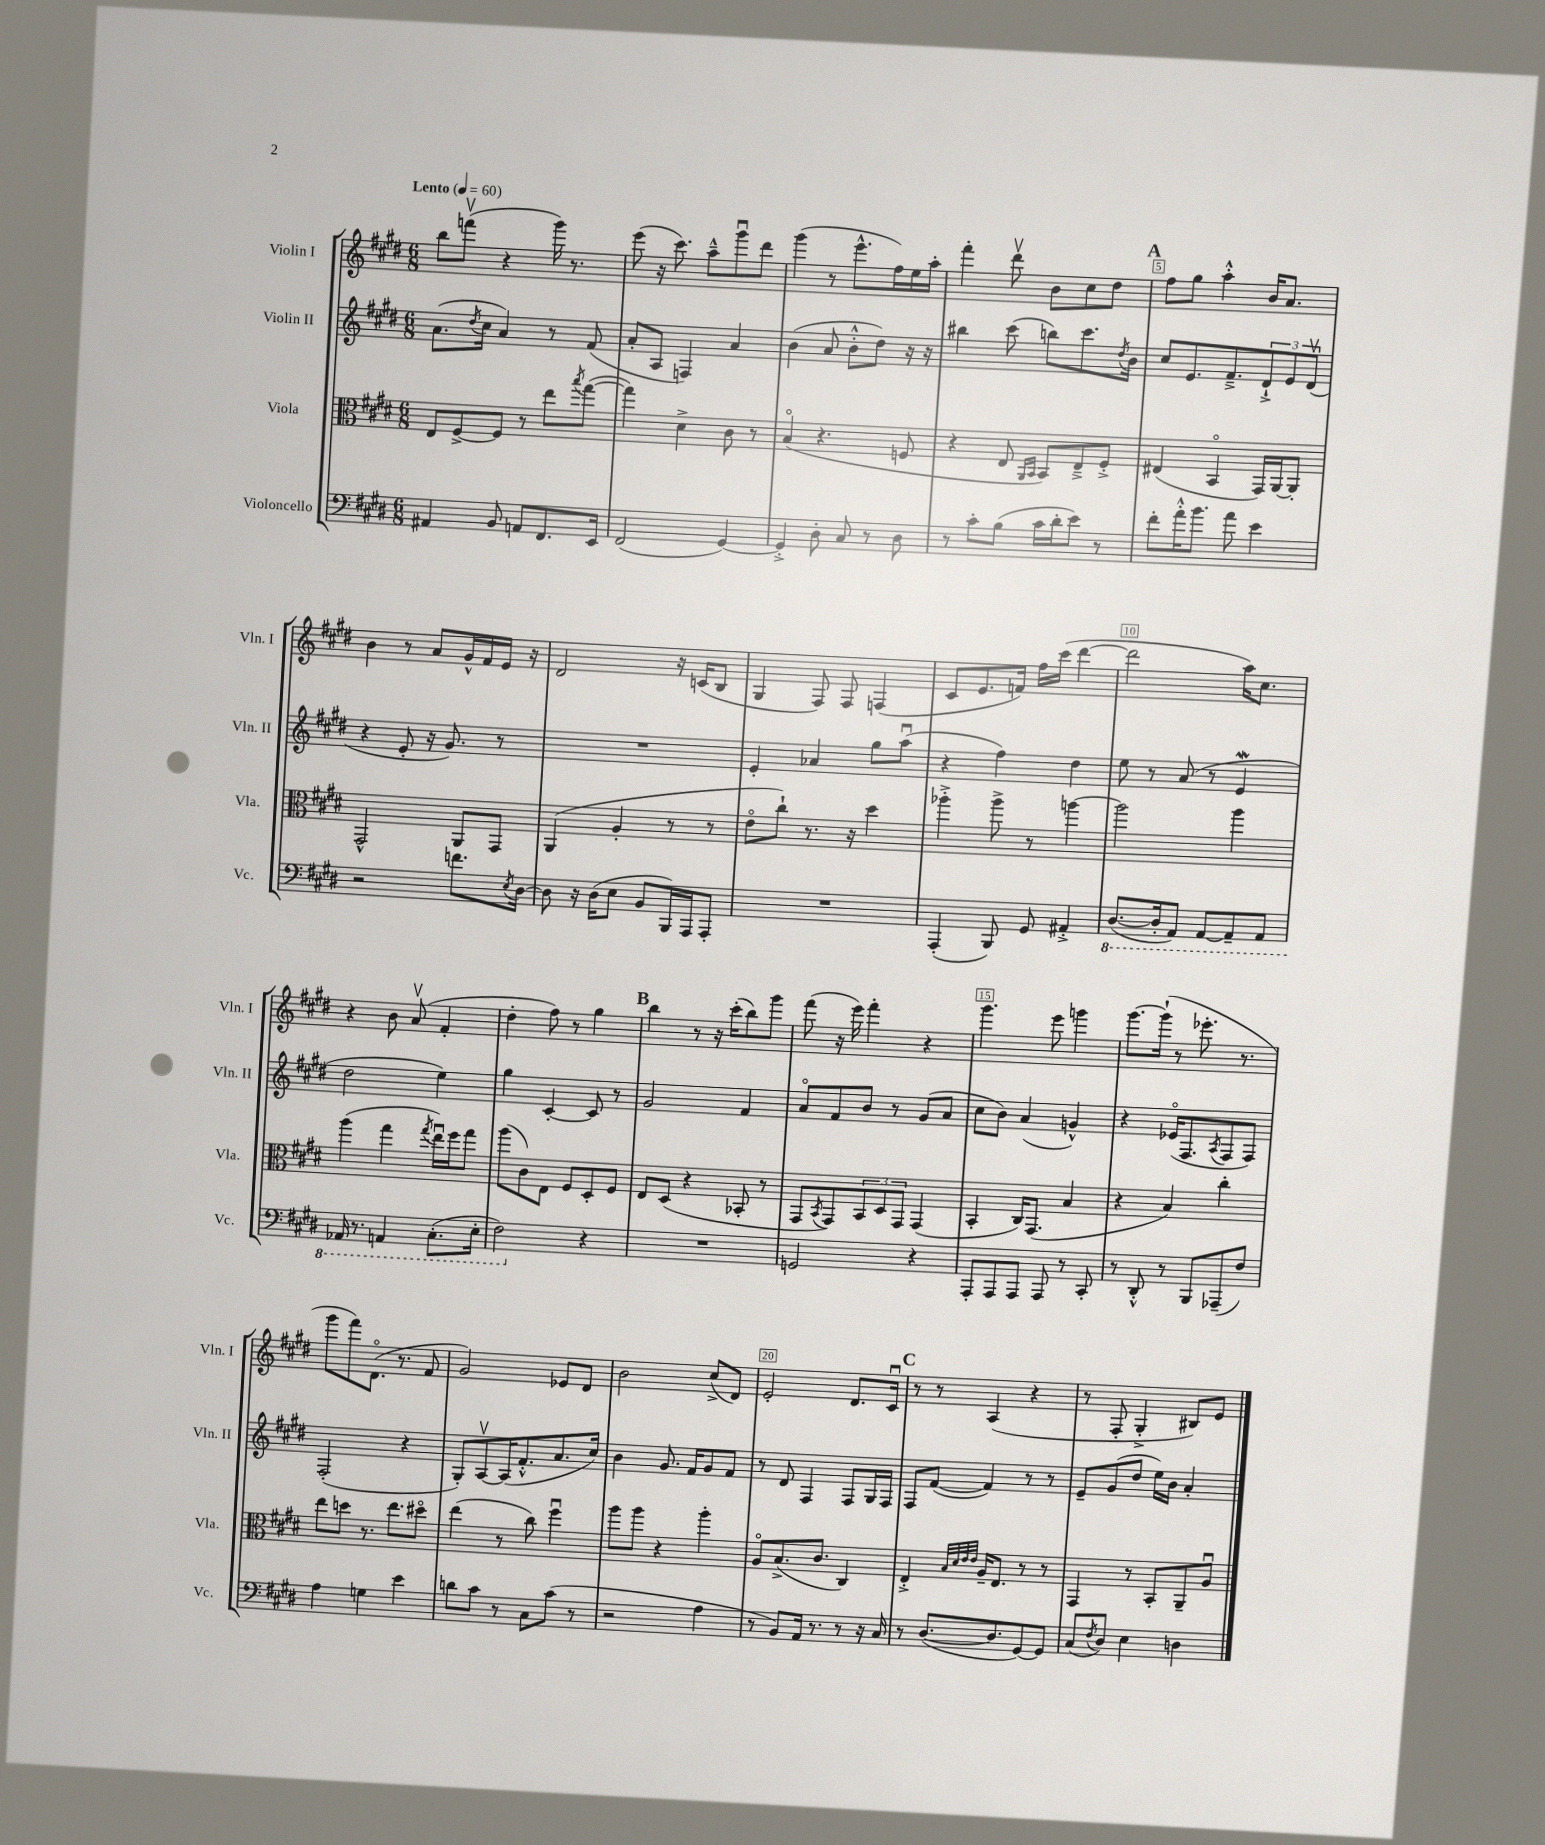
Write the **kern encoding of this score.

**kern	**kern	**kern	**kern
*part4	*part3	*part2	*part1
*staff4	*staff3	*staff2	*staff1
*I"Violoncello	*I"Viola	*I"Violin II	*I"Violin I
*I'Vc.	*I'Vla.	*I'Vln. II	*I'Vln. I
*clefF4	*clefC3	*clefG2	*clefG2
*k[f#c#g#d#]	*k[f#c#g#d#]	*k[f#c#g#d#]	*k[f#c#g#d#]
*M6/8	*M6/8	*M6/8	*M6/8
*MM60	*MM60	*MM60	*MM60
=1	=1	=1	=1
!	!	!	!LO:TX:a:B:t=Lento
4AA#X/	8E/L	(8.a\L	8bb\L
.	[8F#^/	.	(8fffnv\J
.	.	8qdd#/	.
.	.	16cc#\Jk	.
8BB/	8F#/J]	4a/)	4r
8AAn/L	8r	.	.
8.FF#/	8ee\L	8r	16ggg#\)
.	.	.	8.r
.	8qbb/	.	.
.	([8gg#\J	(8f#/	.
16EE/Jk	.	.	.
=2	=2	=2	=2
(2FF#/	4gg#\])	8a'/L	(8eee\
.	.	8A/J	16r
.	.	.	8.ccc#\)
.	4d#^\	4Fn/)	.
.	.	.	8aa~^^\L
[4GG#/)	8c#\	4a/	8ggg#u\
.	8r	.	8ddd#\J
=3	=3	=3	=3
4GG#'^/]	(4B/	(4b\	(4ggg#\
8D#'\	4.r	8a/	8r
8C#/	.	8b'^^\L	8.eee^^\L
8r	.	8dd#\J)	.
.	.	.	16ff#\L)
8D#\	8Fn/	16r	16ee\
.	.	16r	16aa'\JJ
=4	=4	=4	=4
8r	4r	4bb#X\	4fff#'\
8c#'\L	.	.	.
(8B\J	8E/	(8ccc#\	8ddd#v\
.	16qqAA/LL	.	.
.	16qqBB/JJ	.	.
16c#\LL	8BB/L)	8bbn\L)	8b\L
16d#'\J	.	.	.
8e\J)	8E~^/	8.ccc#\	8cc#\
8r	8F#'^/J	.	8dd#\J
.	.	8qdd#/	.
.	.	16b\Jk	.
!!LO:REH:place=s1:t=A
=5	=5	=5	=5
8f#'\L	(4E#X/	8cc#/L	8ff#\L
16a'^^\K	.	8.e/	8gg#\J
8.b\J	.	.	.
.	4BB/	.	4aa'^^\
.	.	8.f#~^/	.
8a\	.	.	.
4e\	16GG#/LL)	12d#`^/	16b/KL
.	[16AA/J	.	8.a/J
.	.	12e/	.
.	8AA'/J]	.	.
.	.	(12d#v/J	.
!!LO:LB:g=z
=6	=6	=6	=6
2r	2GG#^^/	4r	4b\
.	.	8e'/	8r
.	.	16r	8a/L
.	.	8.g#/)	.
8.fn\L	8AA/L	.	16g#^^/L
.	.	.	16f#/
.	8GG#/J	8r	16e/JJ
8qE/	.	.	.
[16D#\Jk	.	.	16r
=7	=7	=7	=7
8D#\]	(4AA/	2.r	2d#/
16r	.	.	.
(16D#\KL	.	.	.
8E\J	4A'/	.	.
8BB/L	.	.	.
16BBB/L)	8r	.	16r
16AAA/J	.	.	(16cn/KL
8AAA'/J	8r	.	8B/J
=8	=8	=8	=8
2.r	8e\L	4e'/	4G#/
.	8cc#`\J)	.	.
.	8.r	4a-X/	8F#/)
.	.	.	8F#/
.	16r	.	.
.	4dd#\	8gg#\L	(4Fn/
.	.	(8aau\J	.
=9	=9	=9	=9
(4AAA'/	4aa-X'^\	4r	8c#/L
.	.	.	8.e/
8BBB/)	8aa-^\	4ff#\)	.
.	.	.	16fn/Jk)
8GG#/	8r	.	16ff#\LL
.	.	.	(16ccc#\JJ
4AA#X'^/	[4aan\	4dd#\	[4ddd#\
=10	=10	=10	=10
*8ba	*	*	*
([8.DD#/L	2aa\]	8ee\	2ddd#\]
.	.	8r	.
16DD#'/k]	.	.	.
8AAA/J)	.	(8a/	.
[8AAA/L	.	8r	.
8AAA~/]	4aa\	4ew/	16aa\KL)
.	.	.	8.cc#\J
8AAA/J	.	.	.
!!LO:LB:g=z
=11	=11	=11	=11
16AAA-X/	(4aa\	2dd#\	4r
8.r	.	.	.
4AAAn/	4gg#\	.	8b\
.	.	.	(8av/
.	8qgg#/	.	.
(8.CC#'\L	16eeu\LL)	4ee\)	4f#'/
.	16ff#\J	.	.
.	8gg#\J	.	.
16EE'\Jk	.	.	.
=12	=12	=12	=12
2FF#\)	(8aa\L	4gg#\	4dd#'\
.	8c#\)	.	.
.	8E\J	[4c#'/	8ff#\)
.	8F#/L	.	8r
*X8ba	*	*	*
4r	8D#'/	8c#/]	4gg#\
.	8F#/J	8r	.
!!LO:REH:place=s1:t=B
=13	=13	=13	=13
2.r	8E/L	2g#/	4bb\
.	(8D#/J	.	.
.	4r	.	8r
.	.	.	16r
.	.	.	(16ccc#'\KL
.	8BB-X'/	4f#/	8bb\)
.	8r	.	8ggg#\J
=14	=14	=14	=14
2GGn/	8GG#/L	8a/L	(8fff#\
.	8qBB/	.	.
.	8GG#/)	8f#/	16r
.	.	.	16eee\)
.	12BB/	8b/J	4fff#'\
.	12D#/	.	.
.	.	8r	.
.	12GG#/J	.	.
4r	(4GG#/	(8g#/L	4r
.	.	8a/J	.
=15	=15	=15	=15
8AAA'/L	4BB'/	8cc#\L	4.ggg#\
8AAA/	.	8b\J)	.
8AAA/J	16C#/KL)	(4a/	.
.	(8.GG#/J	.	.
8AAA/	.	.	8eee\
8r	4B/	4gn^^/)	4gggn\
8CC#'/	.	.	.
=16	=16	=16	=16
8r	4r	4r	[8.ggg#\L
8DD#'^^/	.	.	.
.	.	.	(16ggg#`\Jk]
8r	4B/)	(16e-X/KL	8r
.	.	8.F#/	.
8BBB/L	.	.	8.eee-X'\
.	.	8qA/	.
(8AAA-X~/	4cc#'\	8F#/	.
.	.	.	8.r
8F#/J)	.	8F#/J)	.
!!LO:LB:g=z
=17	=17	=17	=17
4A\	8ee\L	(2F#'/	8ggg#\L
.	8ddn\J	.	8fff#\)
4Gn\	8.r	.	(8.d#\J
.	8.ee\L	.	8.r
4e\	.	4r	.
.	8dd#X\J	.	8f#/
=18	=18	=18	=18
8dn\L	(4ee\	8G#'/L)	2g#/)
8c#\J	.	[8Av/	.
8r	8r	(16A/K]	.
.	.	8.f#'^^/	.
8C#\L	8cc#\)	.	.
(8c#\J	4ff#u\	8.a/	8e-X/L
8r	.	.	8d#/J
.	.	16cc#/Jk)	.
=19	=19	=19	=19
2r	8aa\L	4b\	2b\
.	8aa\J	.	.
.	4r	8.g#/	.
.	.	16f#/KL	.
4A\	4aa'\	8g#/	(8cc#^/L
.	.	8f#/J	8d#/J)
=20	=20	=20	=20
8r	8A/L	8r	2e'/
8BB/L)	(8.B^/	8d#/	.
16AA/Jk	.	4F#/	.
8.r	8.c#/J	.	.
8r	4C#/)	8F#/L	8.d#/L
16r	.	16G#/L	.
16C#/	.	16F#/JJ	16c#u/Jk
!!LO:REH:place=s1:t=C
=21	=21	=21	=21
8r	4E'^/	8F#/L	8r
([8.D#/L	.	([8f#/J	8r
.	32qqB/LLL	.	.
.	32qqd#/	.	.
.	32qqe/	.	.
.	32qqe/JJJ	.	.
.	16A~/KL	4f#/])	(4A/
8.D#/]	8.E/J	.	.
[8GG#/)	8r	8r	4r
8GG#/J]	8r	8r	.
=22	=22	=22	=22
(8C#/L	4GG#/	8e~/L	8r
8qF#/	.	.	.
8D#/J)	.	(8g#/	8F#'/
4E\	8r	8dd#/J	4G#'^/
.	8BB'/L	16ee\LL)	.
.	.	16b\JJ	.
4Dn\	8AA~/	4a'/	8B#X/L)
.	8Au/J	.	8e/J
==	==	==	==
*-	*-	*-	*-
